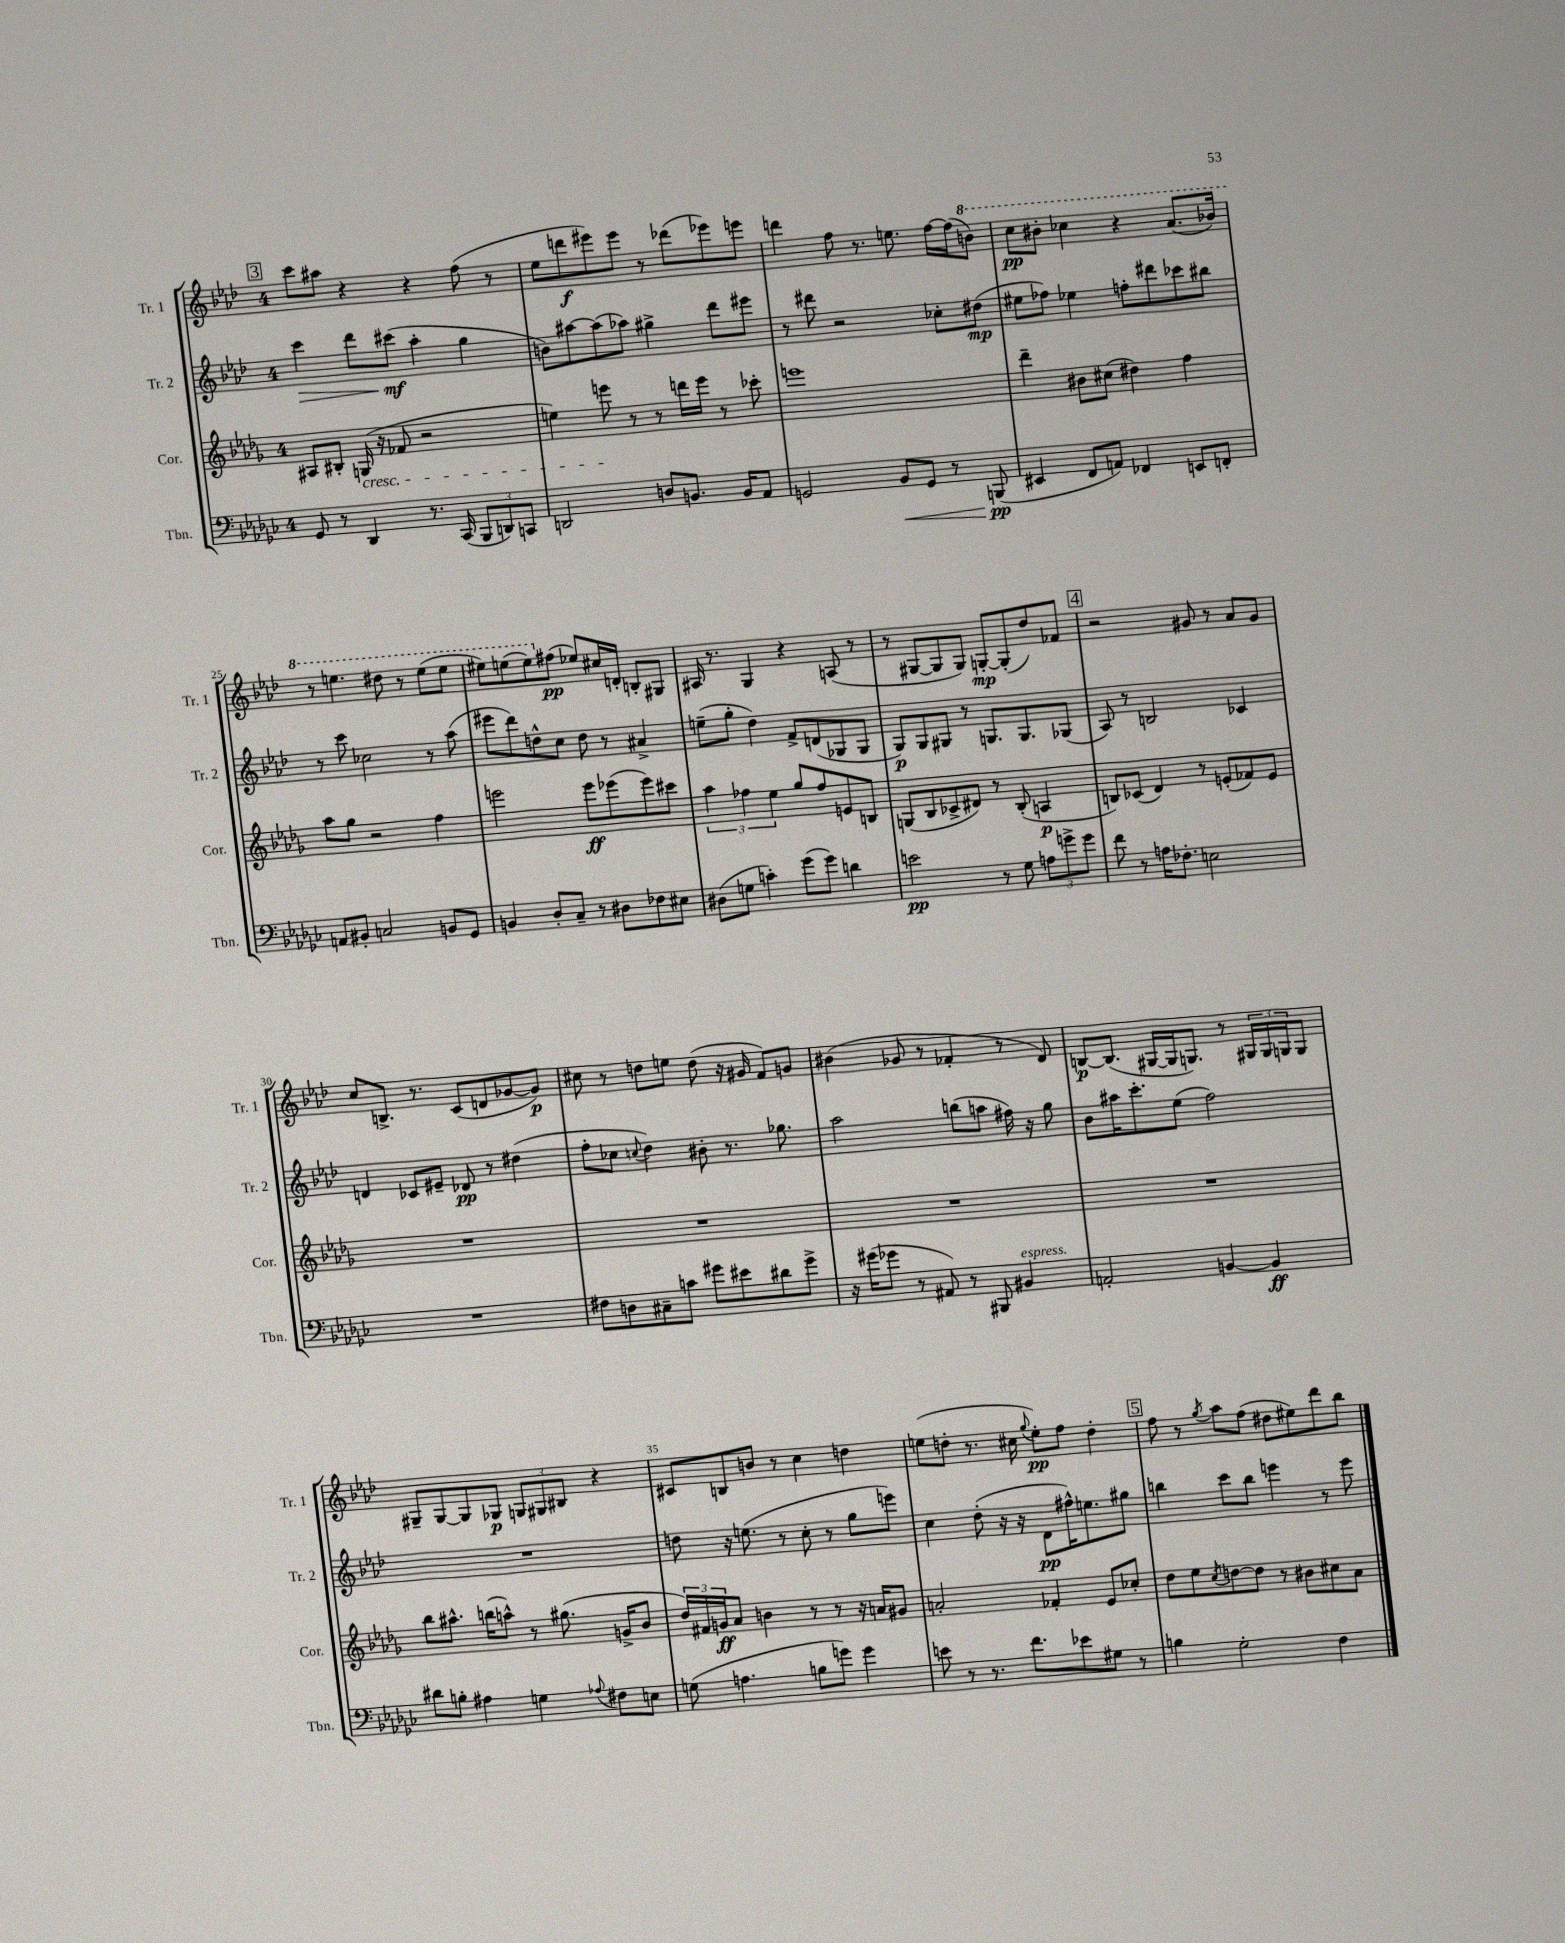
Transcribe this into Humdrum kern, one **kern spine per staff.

**kern	**kern	**kern	**kern
*staff4	*staff3	*staff2	*staff1
*clefF4	*clefG2	*clefG2	*clefG2
*k[b-e-a-d-g-c-]	*k[b-e-a-d-g-]	*k[b-e-a-d-]	*k[b-e-a-d-]
*M4/4	*M4/4	*M4/4	*M4/4
8GG-	8A#	4ccc	8ccc
8r	8B#'	.	8aa#
4DD-	(16G	8ddd-	4r
.	16r	.	.
.	8f-	(8ccc#	.
8.r	2r	4aa-'	4r
(16CC-	.	.	.
12BBB-	.	4gg	(8ff
12DD)	.	.	.
.	.	.	8r
12CC	.	.	.
=	=	=	=
2DD	4ee)	8b)	8ee-
.	.	[8aa#	8ddd
.	8eee	(8aa#]	8eee#)
.	8r	8aa-)	8eee#
8D	8r	4gg#^	8r
8.BB	16ddd	.	(8ddd-
.	16eee	.	.
.	8r	8ddd-	8eee-)
16BB	.	.	.
8AA-	8ccc-'	8eee#	8eee
=	=	=	=
2GG	1eee	8r	4ddd
.	.	8ddd#	.
.	.	2r	8ff
.	.	.	8.r
8BB-	.	.	.
.	.	.	8.ee
8GG	.	.	.
8r	.	8cc-'	[16ff
.	.	.	(16ff]
(8BBB	.	(8dd#	8bb)
=	=	=	=
4EE#	4ddd-~	8ee#	8ccc
.	.	8ff-)	8bb#'
8FF	8b#	4ee-	4ccc-
8AA)	(8cc#	.	.
4FF-	4dd#)	8ff'	4r
.	.	8ddd#	.
8EE	4ff	8ccc-	(8.aa-
8FF'	.	8bb#	.
.	.	.	16bb-)
=	=	=	=
8AA	8aa-	8r	8r
8BB#'	8gg-	8ccc	4.eee
2C	2r	2cc-	.
.	.	.	8ddd#
.	.	.	8r
8BB	4ff	8r	(8eee
8GG-	.	(8aa-	8eee
=	=	=	=
4BB	2eee	8eee#	8eee#)
.	.	8ddd-)	(8eee
8D-'	.	8dd^^	8eee)
8C-~	.	8cc	(8ff#
8r	8eee	8dd	8ee-)
8D#	(8eee-	8r	16cc#
.	.	.	16d'
8F-	8eee-)	4a#^	8B'
8E#	8ccc#	.	8G#
=	=	=	=
(8D#	6aa-	(8ee~	16A#
.	.	.	8.r
8G	.	8gg'	.
.	6ff-	.	.
4c')	.	4dd-)	4G
.	6ee-	.	.
(8g-	8gg-	8f^	4r
8g-)	8ff-	(8d	.
4d	8e	8G-	(8A
.	8B	8G-	8r
=	=	=	=
2e	(8G	8G)	8r
.	8B-	8G	[8G#
.	8c-^	8G#	8G#]
.	8d#)	8r	8G#)
8r	8r	8.G	[8G'
8G-	(8B-'	.	(8G']
.	.	8.G	.
12A	4A	.	8dd-)
12g^	.	.	.
.	.	(8G-	8f-
12g	.	.	.
=	=	=	=
8f	8B)	8A-)	2r
8r	(8c-	8r	.
16A	4d-)	2B	.
8.F-'	.	.	.
2E	8r	.	8g#
.	(8e'	.	8r
.	8f-)	4c-	8a-
.	8e	.	8g#
=	=	=	=
1r	1r	4d	8cc
.	.	.	8.B^
.	.	8c-	.
.	.	.	8.r
.	.	8e#~	.
.	.	8d-	(8c
.	.	8r	8d
.	.	(4dd#	[8g-
.	.	.	8g-])
=	=	=	=
8F#	1r	8ff'	8cc#
8D	.	8cc-	8r
.	.	8qqcc	.
8C#~	.	4dd-)	8dd
8c	.	.	8ee
8g#	.	8b#'	(8dd
8e#	.	8.r	16r
.	.	.	16g#
8d#	.	.	8f)
.	.	8.gg-	.
8g#^	.	.	8g
=	=	=	=
16r	1r	2aa-	(4b#
(16g#	.	.	.
8g-	.	.	.
8r	.	.	8g-
8AA#)	.	.	8r
8r	.	(8bb	4f-'
8BBB#	.	8aa	.
4BB#	.	16ff#)	8r
.	.	16r	.
.	.	8gg	8d-)
=	=	=	=
2AA'	1r	8b-	[8B
.	.	16aa#	(8.B]
.	.	8.ccc'	.
.	.	.	[16G#
.	.	(8ee-	16G#]
.	.	.	8.G)
[4BB	.	2ff)	.
.	.	.	8r
4BB]	.	.	24G#
.	.	.	24G#
.	.	.	24G
.	.	.	8G
=	=	=	=
8d#	8bb-	1r	8G#~
8B'	8.aa#^^	.	[8G#
4A#	.	.	8G#]
.	(16bb	.	.
.	8aa^^)	.	8G-
4G	8r	.	12G
.	.	.	12G#
.	(8.gg#	.	.
.	.	.	12B#
8qqA-	.	.	.
8F#	.	.	4r
.	16g^	.	.
8E	8b-	.	.
=	=	=	=
(8G	24dd-)	8dd	8c#
.	24f#	.	.
.	24g	.	.
4.A	8a-	16r	8B
.	.	(8.ee	.
.	4b	.	8b
.	.	8r	8r
8B	8r	8cc'	4cc
8g)	8r	8r	.
4g	16r	8gg	4dd
.	16a	.	.
.	8g#	8eee)	.
=	=	=	=
8e	2a'	4cc	(8ee
8r	.	.	8dd'
8.r	.	(8dd-'	8.r
.	.	16r	.
8.f	.	16r	16cc#
.	.	.	8qqgg
.	4f-'	8d-	8ee')
8e-	.	16ff#^^)	8ff
.	.	8.ee	.
8G#	8e-	.	4dd'
8r	8cc-'	8gg#	.
=	=	=	=
4B	8dd-	4bb	8ff
.	8ee-	.	8r
.	8qcc	.	8qgg
2G-'	[8dd	8ccc	8aa-
.	8dd]	8bb	(8ff
.	8r	4eee	8dd#
.	8b#	.	8ee#)
4F	8cc#	8r	8ddd-
.	8a-	8eee	8bb-
==	==	==	==
*-	*-	*-	*-
